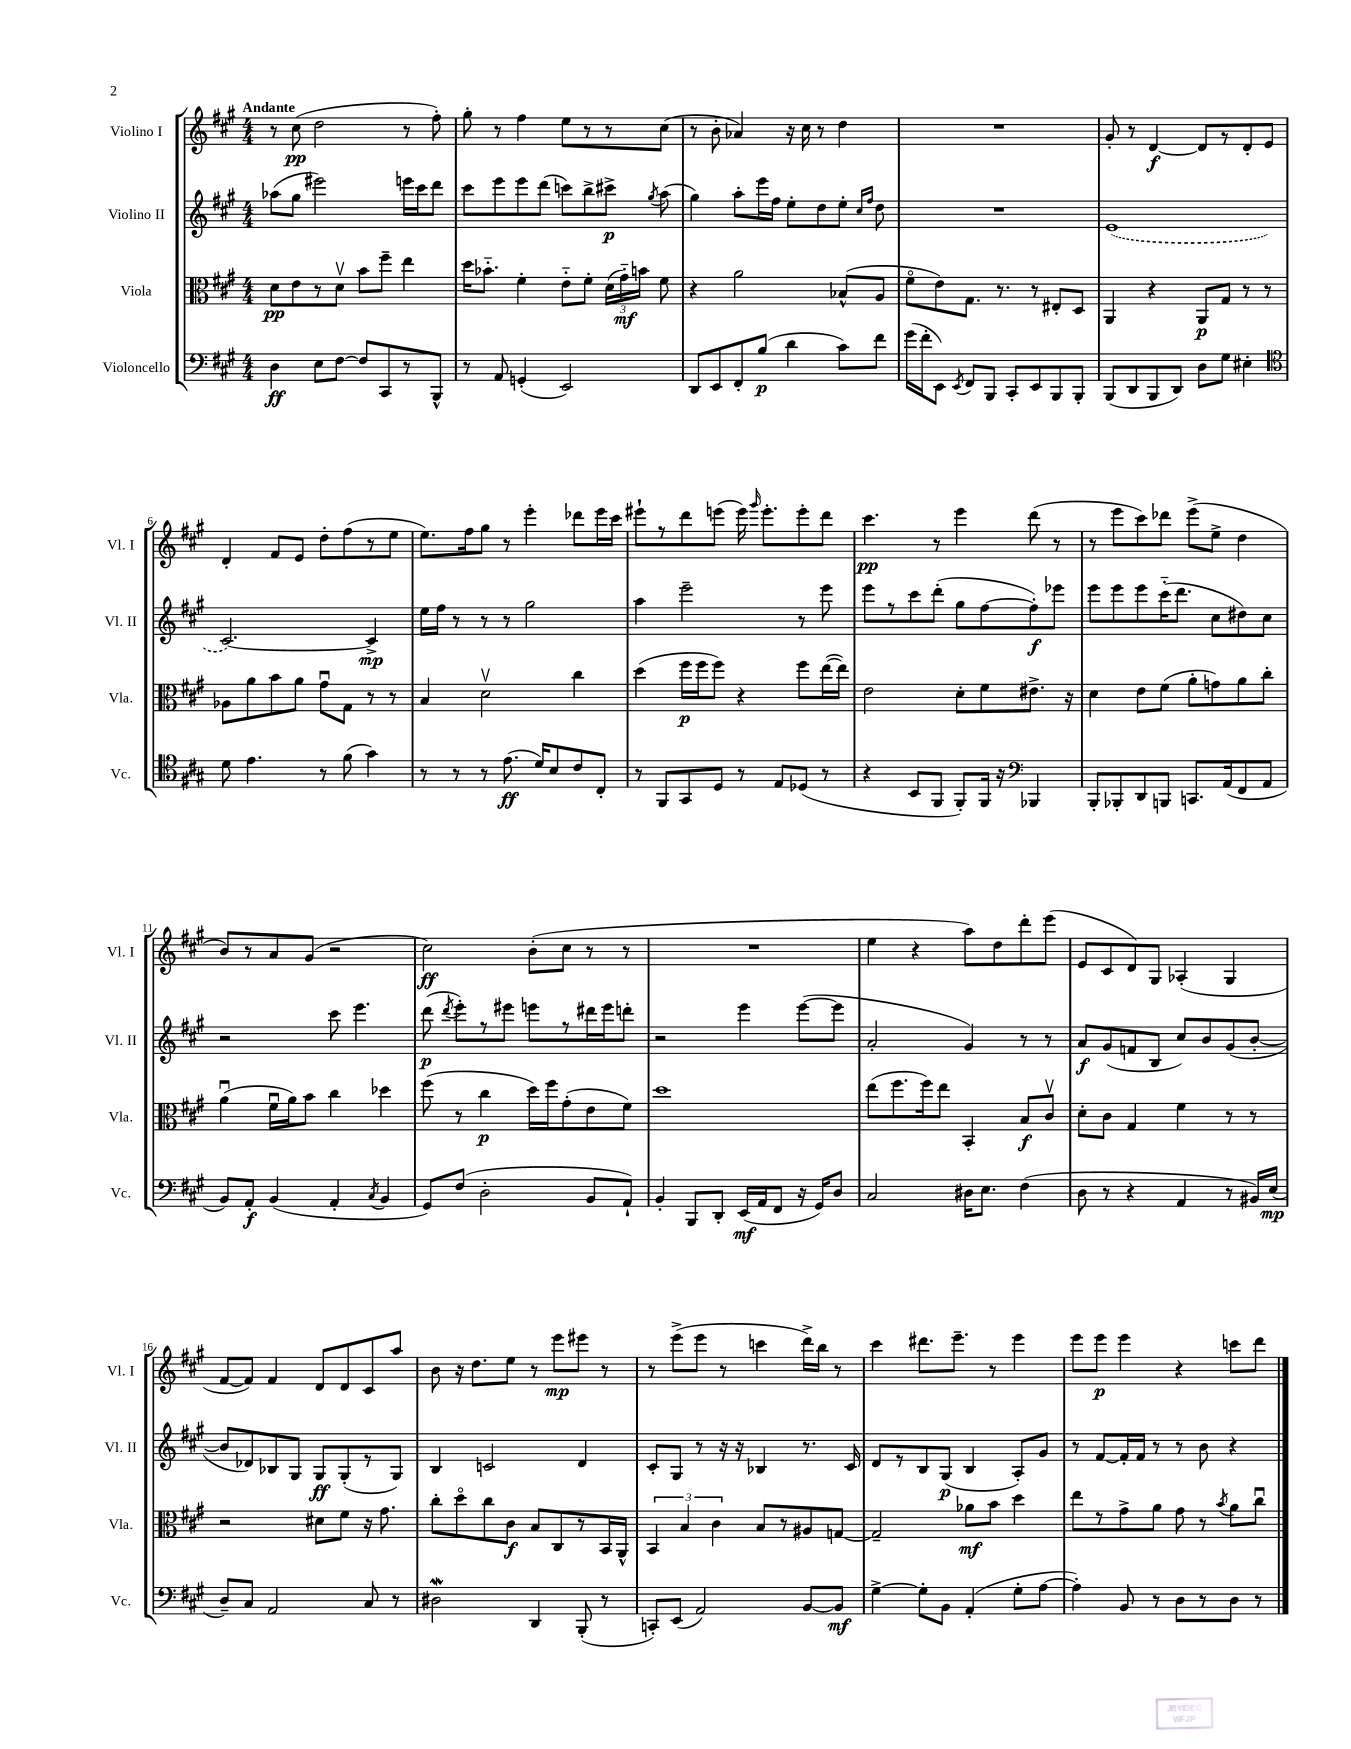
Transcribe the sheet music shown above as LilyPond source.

<<
\new StaffGroup <<
\new Staff = "s0" \with { instrumentName = "Violino I" shortInstrumentName = "Vl. I" } {
    \clef treble \key a \major \numericTimeSignature \time 4/4 \tempo "Andante"
    \autoBeamOff r8 cis''8\pp( d''2 r8 fis''8-.) |
    gis''8-. r8 fis''4 e''8[ r8 r8 cis''8]( |
    r8 b'8-. aes'4) r16 cis''16 r8 d''4 |
    R1 |
    gis'8-. r8 d'4~\f d'8[ r8 d'8-. e'8] |
    d'4-. fis'8[ e'8] d''8[-. fis''8( r8 e''8] |
    e''8.[) fis''16 gis''8] r8 e'''4-. des'''8[ e'''16 cis'''16] |
    eis'''8[-! r8 d'''8 e'''8]( e'''16) \grace { gis'''16 } e'''8.[-. e'''8-. d'''8] |
    cis'''4.\pp r8 e'''4 d'''8( r8 |
    r8 e'''8[ cis'''8) des'''8] e'''8[->( e''8]-> d''4 |
    b'8[) r8 a'8 gis'8]( r2 |
    cis''2\ff) b'8[-.( cis''8] r8 r8 |
    R1 |
    e''4 r4 a''8[) d''8 d'''8-. e'''8]( |
    e'8[ cis'8 d'8) gis8] aes4-.( gis4 |
    fis'8[~ fis'8]) fis'4 d'8[ d'8 cis'8 a''8] |
    b'8 r16 d''8.[ e''8] r8 e'''8[\mp eis'''8] r8 |
    r8 e'''8[->( e'''8] r8 c'''4 d'''16[->) b''16] r8 |
    cis'''4 dis'''8.[ e'''8.]-- r8 e'''4 |
    e'''8[ e'''8]\p e'''4 r4 c'''8[ d'''8] \bar "|." |
}
\new Staff = "s1" \with { instrumentName = "Violino II" shortInstrumentName = "Vl. II" } {
    \clef treble \key a \major \numericTimeSignature \time 4/4
    \autoBeamOff aes''8[( gis''8] eis'''2) e'''16[ cis'''16 d'''8] |
    cis'''8[ e'''8 e'''8 d'''8]( c'''8[) b''8-> cis'''8]->\p \acciaccatura { gis''8 } a''8( |
    gis''4) a''8[-. e'''16 fis''16] e''8[-. d''8 e''8]-. \grace { cis''16[ fis''16] } d''8 |
    R1 |
    \once \slurDashed e'1( |
    cis'2.~) cis'4->\mp |
    e''16[ fis''16] r8 r8 r8 gis''2 |
    a''4 e'''2-- r8 e'''8 |
    e'''8[ r8 cis'''8 d'''8]-.( gis''8[ fis''8~ fis''8-.\f) ees'''8] |
    e'''8[ e'''8 e'''8 cis'''16-_( d'''8.] cis''8[ dis''8) cis''8] |
    r2 cis'''8 e'''4. |
    d'''8\p( \acciaccatura { d'''8 } e'''8[-.) r8 eis'''8] e'''8[ r8 dis'''16 e'''16 d'''8]-. |
    r2 e'''4 e'''8[~( e'''8] |
    a'2-. gis'4) r8 r8 |
    a'8[\f gis'8( f'8 b8] cis''8[) b'8 gis'8( b'8]~-. |
    b'8[ des'8) bes8 gis8] gis8[\ff gis8-.( r8 gis8]) |
    b4 c'2 d'4 |
    cis'8[-. gis8] r8 r16 r16 bes4 r8. cis'16 |
    d'8[ r8 b8 gis8]\p( b4 a8[-.) gis'8] |
    r8 fis'8[~ fis'16-. fis'16] r8 r8 b'8 r4 \bar "|." |
}
\new Staff = "s2" \with { instrumentName = "Viola" shortInstrumentName = "Vla." } {
    \clef alto \key a \major \numericTimeSignature \time 4/4
    \autoBeamOff d'8[\pp e'8 r8 d'8]\upbow b'8[ fis''8]-- e''4 |
    d''16[ bes'8.]-_ fis'4-. e'8[-_ fis'8]-. \tuplet 3/2 { d'16[( gis'16-_\mf) b'16] } fis'8 |
    r4 a'2 bes8[-^( a8] |
    fis'8[\flageolet e'8) gis8.] r8. r8 eis8[-. d8] |
    a,4 r4 a,8[\p gis8] r8 r8 |
    aes8[ a'8 b'8 a'8] gis'8[\downbow gis8] r8 r8 |
    b4 d'2\upbow cis''4 |
    d''4( fis''16[\p fis''16 fis''8]) r4 fis''8[ e''16~( e''16]) |
    e'2 d'8[-. fis'8 eis'8.]-> r16 |
    d'4 e'8[ fis'8]( a'8[-. g'8) a'8 cis''8]-. |
    a'4\downbow( fis'16[\downbow a'16) b'8] cis''4 des''4 |
    fis''8( r8 cis''4\p d''16[) fis''16 gis'8-.( e'8 fis'8]) |
    d''1 |
    e''8[( fis''8. fis''16) e''8] b,4-. b8[\f cis'8]\upbow |
    d'8[-. cis'8] gis4 fis'4 r8 r8 |
    r2 dis'8[ fis'8] r16 gis'8. |
    cis''8[-. d''8\flageolet cis''8 cis'8]\f b8[ cis8 r8 b,16 a,16]-^ |
    \tuplet 3/2 { b,4 b4 cis'4 } b8[ r8 ais8 g8]~ |
    g2-- aes'8[\mf b'8] d''4 |
    e''8[ r8 gis'8-> a'8] gis'8 r8 \acciaccatura { b'8 } a'8[ cis''8]\downbow \bar "|." |
}
\new Staff = "s3" \with { instrumentName = "Violoncello" shortInstrumentName = "Vc." } {
    \clef bass \key a \major \numericTimeSignature \time 4/4
    \autoBeamOff d4\ff e8[ fis8]~ fis8[ cis,8 r8 b,,8]-^ |
    r8 a,8 g,4-.( e,2) |
    d,8[ e,8 fis,8-. b8]\p( d'4 cis'8[) fis'8] |
    gis'16[( fis'16-. e,8]) \acciaccatura { e,8 } fis,8[ b,,8] cis,8[-. e,8 b,,8 b,,8]-. |
    b,,8[( d,8 b,,8 d,8]) d8[ gis8] eis4-. |
    \clef tenor d'8 e'4. r8 fis'8( gis'4) |
    r8 r8 r8 e'8.\ff( d'16[) b8 cis'8 cis8]-. |
    r8 fis,8[ gis,8 d8] r8 e8[ des8]( r8 |
    r4 b,8[ fis,8] fis,8[-.) fis,16] r16 \clef bass bes,,4 |
    b,,8[-. bes,,8-. d,8 b,,8] c,8.[ a,16( fis,8 a,8] |
    b,8[) a,8]-.\f b,4( a,4-. \acciaccatura { cis8 } b,4 |
    gis,8[) fis8]( d2-. b,8[ a,8]-!) |
    b,4-. b,,8[ d,8]-. e,16[\mf( a,16 fis,8] r16 gis,16[) d8] |
    cis2 dis16[ e8.] fis4( |
    d8 r8 r4 a,4 r8 bis,16[) e16]\mp( |
    d8[--) cis8] a,2 cis8 r8 |
    dis2\mordent d,4 b,,8-.( r8 |
    c,8[-.) e,8]( a,2) b,8[~ b,8]\mf |
    gis4~-> gis8[-. b,8] a,4-.( gis8[-. a8]~ |
    a4-.) b,8 r8 d8[ r8 d8] r8 \bar "|." |
}
>>
>>
